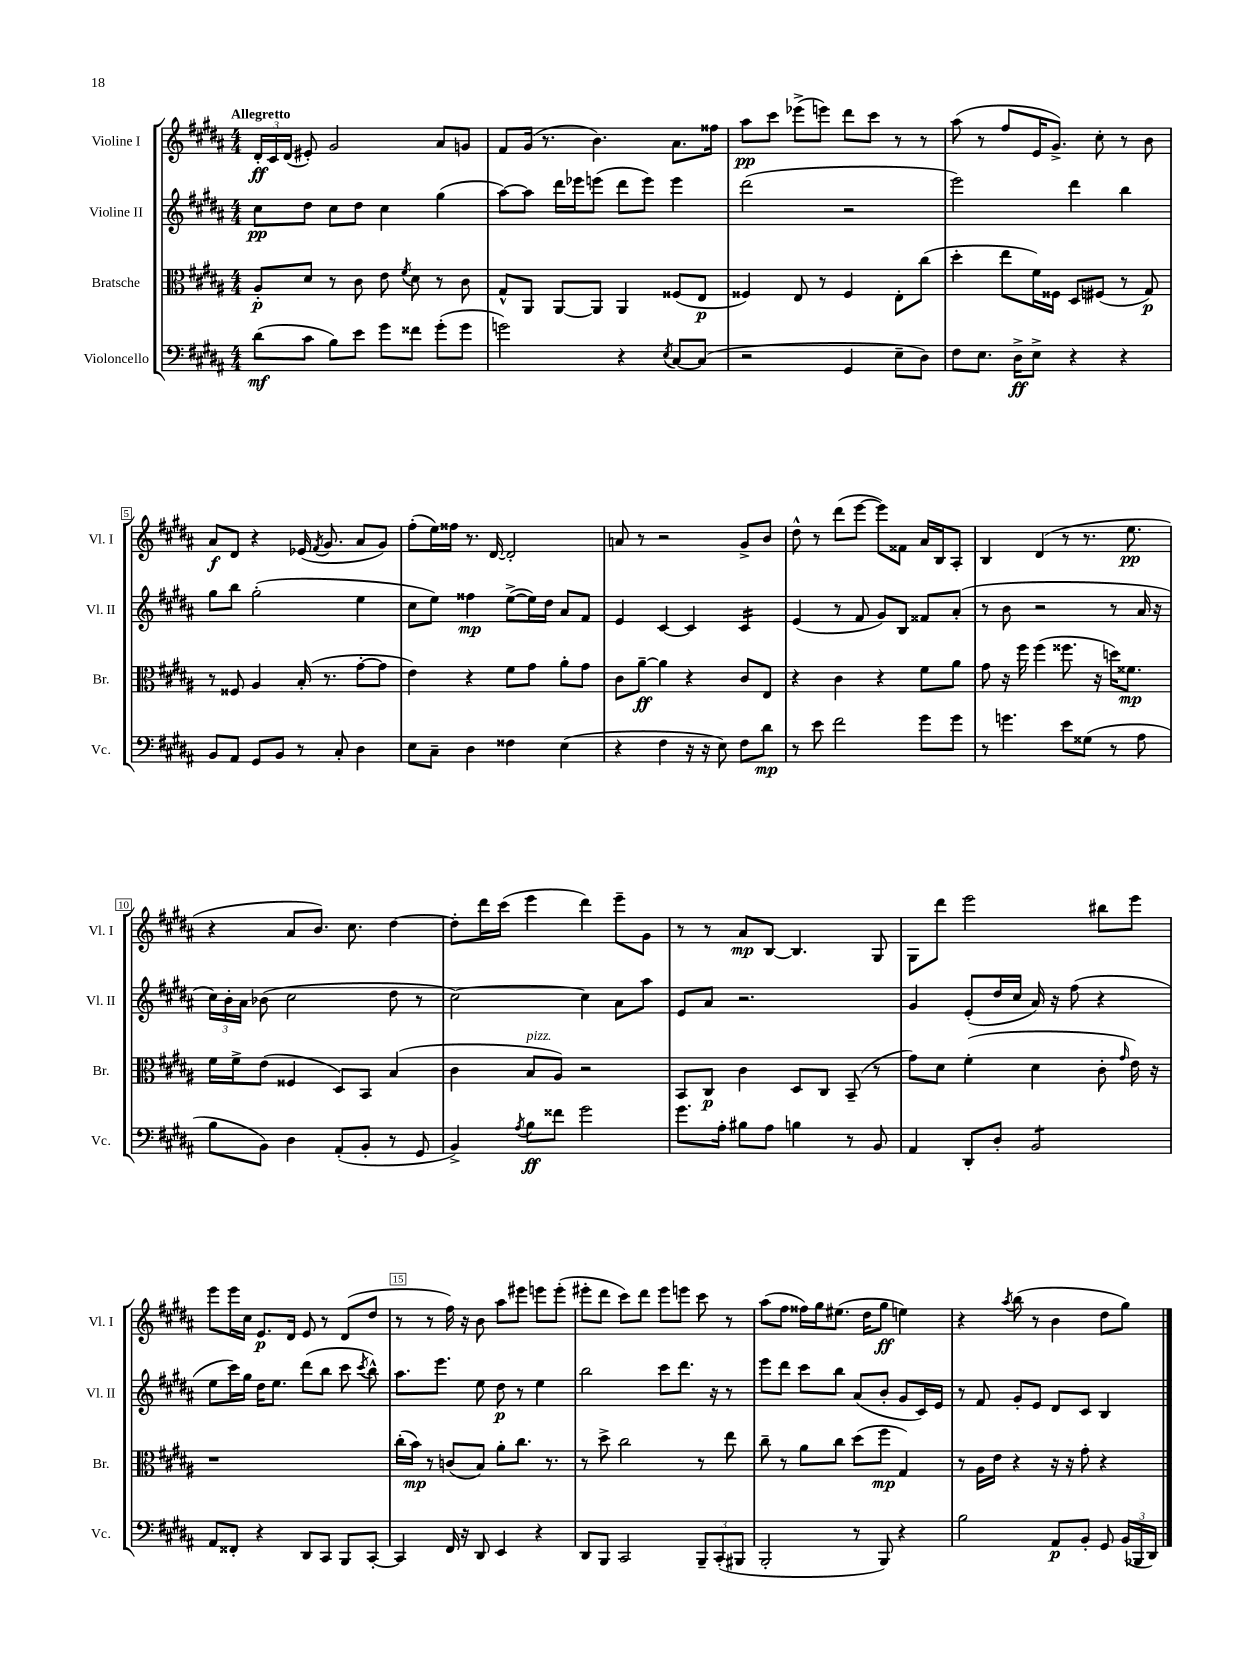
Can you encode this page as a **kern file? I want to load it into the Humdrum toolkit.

**kern	**kern	**kern	**kern
*staff4	*staff3	*staff2	*staff1
*clefF4	*clefC3	*clefG2	*clefG2
*k[f#c#g#d#a#]	*k[f#c#g#d#a#]	*k[f#c#g#d#a#]	*k[f#c#g#d#a#]
*M4/4	*M4/4	*M4/4	*M4/4
(8d#\L	8A#'/L	8cc#\L	24d#'/LL
.	.	.	24c#/
.	.	.	(24d#/JJ
8c#\J	8d#/J	8dd#\J	8e#'/)
8B\L)	8r	8cc#\L	2g#/
8e\J	8c#\	8dd#\J	.
8g#\L	8e\	4cc#\	.
.	8qf#/	.	.
8f##\J	8d#\	.	.
(8g#'\L	8r	(4gg#\	8a#/L
8g#\J	8c#\	.	8g/J
=	=	=	=
2g\)	8G#^^/L	[8aa#\L)	8f#/L
.	8AA#/J	8aa#\]J	(16g#/Jk
.	.	.	8.r
.	[8AA#/L	16ddd#\LL	.
.	.	16eee-\J	.
.	8AA#/]J	(8eee\J	4.b\)
4r	4AA#/	8ddd#\L	.
.	.	8eee\J)	.
8qE/	.	.	.
[8C#/L	(8F##/L	4eee\	8.a#\L
(8C#/]J	8E/J	.	.
.	.	.	16ff##\Jk
=	=	=	=
2r	4F##/)	(2ddd#\	8aa#\L
.	.	.	8ccc#\J
.	8E/	.	(8eee-^\L
.	8r	.	8eee\J)
4GG#/	4F##/	2r	8ddd#\L
.	.	.	8ccc#\J
8E~\L	8E'\L	.	8r
8D#\J)	(8cc#\J	.	8r
=	=	=	=
8F#\L	4dd#'\	2eee\)	(8aa#\
8.E\J	.	.	8r
.	8ee\L	.	8ff#/L
16D#^\LK	.	.	.
8E^\J	16f#\L)	.	16e/K
.	16F##\JJ	.	8.g#^/J)
4r	8D#/L	4ddd#\	.
.	(8F#/J	.	8cc#'\
4r	8r	4bb\	8r
.	8G#/)	.	8b\
=	=	=	=
8BB/L	8r	8gg#\L	8a#/L
8AA#/J	8F##/	8bb\J	8d#/J
8GG#/L	4A#/	(2gg#'\	4r
8BB/J	.	.	.
8r	(16B'/	.	(16e-/
.	.	.	8qf#/
.	8.r	.	8.g#/
8C#'/	.	.	.
4D#\	[8g#'\L	4ee\	8a#/L
.	8g#\]J	.	8g#/J)
=	=	=	=
8E\L	4e\)	8cc#\L	(8ff#'\L
8C#~\J	.	8ee\J)	16ee\L)
.	.	.	16ff##\JJ
4D#\	4r	4ff##\	8.r
.	.	.	[16d#/
4F##\	8f#\L	([8ee^\L	2d#'/]
.	8g#\J	16ee\]L)	.
.	.	16dd#\JJ	.
(4E\	8a#'\L	8a#/L	.
.	8g#\J	8f#/J	.
=	=	=	=
4r	8c#\L	4e/	8a/
.	[8a#~\J	.	8r
4F#\	4a#\]	[4c#/	2r
16r	4r	4c#/]	.
16r	.	.	.
8E\)	.	.	.
8F#\L	8c#/L	4c#/	8g#^/L
8d#\J	8E/J	.	8b/J
=	=	=	=
8r	4r	(4e/	8dd#^^\
8e\	.	.	8r
2f#\	4c#\	8r	(8ddd#\L
.	.	8f#/	[8eee\J
.	4r	8g#/L)	8eee\]L)
.	.	8B/J	8f##\J
8g#\L	8f#\L	8f##/L	16a#/LL
.	.	.	16B/J
8g#\J	8a#\J	(8a#'/J	8A#'/J
=	=	=	=
8r	8g#\	8r	4B/
4.g\	16r	8b\	.
.	16ff#\	.	.
.	(4ff#\	2r	(4d#/
8e\L	8.ff##\	.	8r
(8G##\J	.	.	8.r
.	16r	.	.
8r	16dd\LK)	8r	.
.	8.f##\J	.	8.ee\
8A#\	.	16a#/	.
.	.	16r	.
=	=	=	=
8B\L	16f#\LL	24cc#\LL)	4r
.	.	24b'\	.
.	16f#^\J	.	.
.	.	24a#\JJ	.
8BB\J)	(8e\J	(8b-\	.
4D#\	4F##/	2cc#\	8a#/L
.	.	.	8.b/J)
(8AA#'/L	8D#/L)	.	.
.	.	.	8.cc#\
8BB'/J	8BB/J	.	.
8r	(4B/	8dd#\	[4dd#\
8GG#/	.	8r	.
=	=	=	=
4BB^/)	4c#\	[2cc#\)	8dd#'\]L
.	.	.	16ddd#\L
.	.	.	(16ccc#\JJ
8qA#/	.	.	.
8B\L	8B/L	.	4eee\
8f##\J	8A#/J)	.	.
2g#\	2r	4cc#\]	4ddd#\)
.	.	8a#\L	8eee~\L
.	.	8aa#\J	8g#\J
=	=	=	=
8.g#\L	8BB/L	8e/L	8r
.	8C#/J	8a#/J	8r
16A#'\Jk	.	.	.
8B#\L	4c#\	2.r	8a#/L
8A#\J	.	.	[8B/J
4B\	8D#/L	.	4.B/]
.	8C#/J	.	.
8r	(8BB~/	.	.
8BB/	8r	.	8G#/
=	=	=	=
4AA#/	8g#\L)	4g#/	8G#\L
.	8d#\J	.	8ddd#\J
8DD#'/L	(4f#'\	(8e'/L	2eee\
8D#'/J	.	16dd#/L	.
.	.	16cc#/JJ	.
2BB/	4d#\	16a#/)	.
.	.	16r	.
.	.	(8ff#\	.
.	8c#'\	4r	8bb#\L
.	16qqg#/	.	.
.	16e\)	.	8eee\J
.	16r	.	.
=	=	=	=
8AA#/L	1r	8ee\L	8eee\L
8FF##'/J	.	16ccc#\L)	16eee\L
.	.	16gg#\JJ	16cc#\JJ
4r	.	16dd#\LK	8.e/L
.	.	8.ee\J	.
.	.	.	16d#/Jk
8DD#/L	.	(8ddd#\L	8e/
8CC#/J	.	8bb\J	8r
8BBB/L	.	8ccc#\	(8d#/L
.	.	8qccc#/	.
[8CC#'/J	.	8bb^^\)	8dd#/J
=	=	=	=
4CC#/]	(16cc#'\LL	8.aa#\L	8r
.	16b\JJ)	.	.
.	8r	.	8r
.	.	8.eee\J	.
16FF#/	(8c/L	.	16ff#\)
16r	.	.	16r
8DD#/	8B/J)	8ee\	8b\
4EE/	8a#'\L	8dd#\	8aa#\L
.	8.cc#\J	8r	8eee#\J
4r	.	4ee\	8eee\L
.	8.r	.	.
.	.	.	(8eee'\J
=	=	=	=
8DD#/L	8r	2bb\	8eee#'\L
8BBB/J	8dd#^\	.	8ddd#\J
2CC#/	2cc#\	.	8ccc#\L)
.	.	.	8ddd#\J
.	.	8ccc#\L	8eee#\L
.	.	8.ddd#\J	8eee\J
12BBB~/L	8r	.	8ccc#\
.	.	16r	.
(12CC#'/	.	.	.
.	8ee\	8r	8r
12BBB#/J	.	.	.
=	=	=	=
2BBB'/	8cc#~\	8eee\L	(8aa#\L
.	8r	8ddd#\J	8ff#\J
.	8a#\L	8ccc#\L	16ff##\LL)
.	.	.	16gg#\J
.	8cc#\J	8bb\J	(8.ee#\J
8r	(8dd#\L	(8a#/L	.
.	.	.	16dd#\LK
8BBB/)	8ff#\J	8b'/J	8gg#\J
4r	4G#/)	8g#/L	4ee\)
.	.	16c#/L)	.
.	.	16e/JJ	.
=	=	=	=
2B\	8r	8r	4r
.	16A#\LL	8f#/	.
.	16e\JJ	.	.
.	.	.	8qaa#/
.	4r	8g#'/L	(8bb\
.	.	8e/J	8r
8AA#/L	16r	8d#/L	4b\
.	16r	.	.
8BB'/J	8g#'\	8c#/J	.
8GG#/	4r	4B/	8dd#\L
(24BB/LL	.	.	8gg#\J)
24BBB-/	.	.	.
24DD#/JJ)	.	.	.
==	==	==	==
*-	*-	*-	*-
